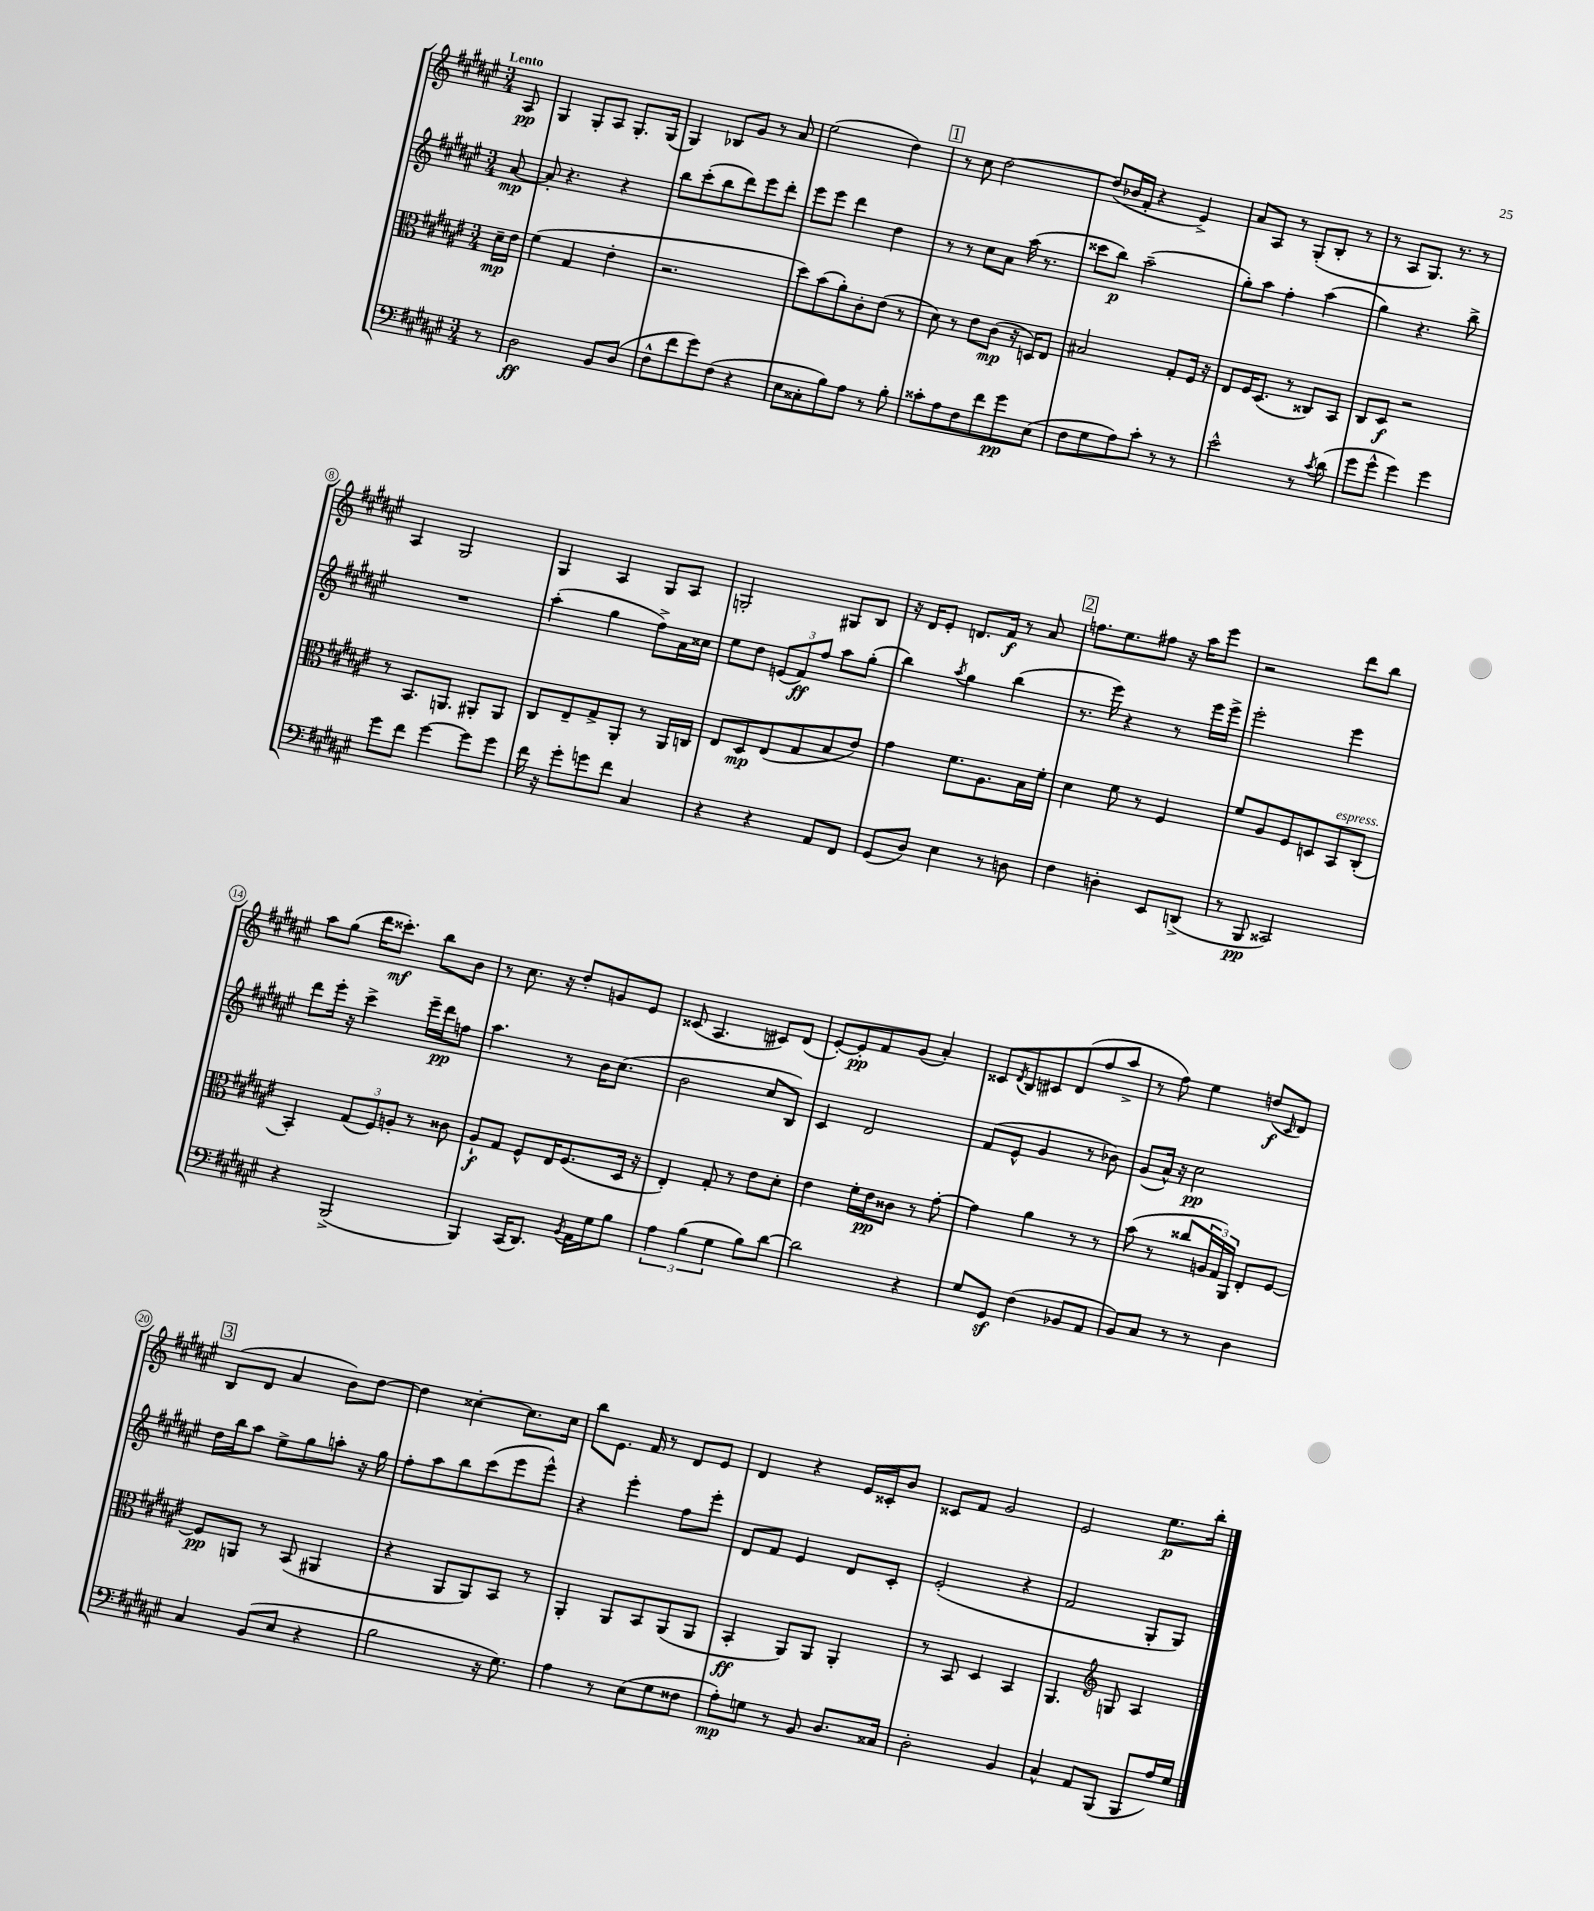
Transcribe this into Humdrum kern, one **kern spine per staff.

**kern	**kern	**kern	**kern
*staff4	*staff3	*staff2	*staff1
*clefF4	*clefC3	*clefG2	*clefG2
*k[f#c#g#d#a#e#]	*k[f#c#g#d#a#e#]	*k[f#c#g#d#a#e#]	*k[f#c#g#d#a#e#]
*M3/4	*M3/4	*M3/4	*M3/4
8r	16d#~	[8a#	8A#
.	16e#	.	.
=	=	=	=
2D#	(4f#	8a#']	4G#
.	.	4.r	.
.	4G#	.	8G#'
.	.	.	8A#
8BB	4e#'	4r	8.G#'
(8D#	.	.	.
.	.	.	(16G#
=	=	=	=
8F#^^	2.r	8bb	4G#)
8f#	.	(8ccc#'	.
8g#)	.	8bb	8B-
(8F#	.	8ddd#)	8g#
4r	.	8eee#	8r
.	.	8ddd#'	8a#
=	=	=	=
8E#	8dd#)	8eee#	(2ee#
8C##'	(8b	8eee#	.
8B)	8a#')	4ddd#	.
8A#	8c#'	.	.
8r	(8e#	4dd#	4dd#)
8B'	8r	.	.
=	=	=	=
8c##'	8d#)	8r	8r
8A#	8r	8r	8cc#
8F#	8e#	8cc#	[2dd#
8f#	(8c#	8a#	.
8g#	16r	(16aa#	.
.	16D)	8.r	.
(8E#	8E#	.	.
=	=	=	=
8F#	2B#	8ccc##	(8dd#]
8G#	.	8bb)	16b-
.	.	.	16f#'
8A#)	.	(2aa#~	4r
8c#'	.	.	.
8r	8G#'	.	4e#^)
8r	16F#	.	.
.	16r	.	.
=	=	=	=
2e#^^	8E#	8gg#')	8a#
.	16F#	8aa#	8A#
.	(8.D#	.	.
.	.	4ff#'	8r
.	8r	.	(8G#'
8r	8C##)	(4aa#	8B'
8qc#	.	.	.
(8d#	8BB	.	8r
=	=	=	=
8g#	8C#	4gg#)	8r
8g#^^	8D#	.	8A#
4g#)	2r	4.r	8.G#)
.	.	.	8.r
4g#	.	.	.
.	.	8bb^	8r
=	=	=	=
8g#	8r	2.r	4A#
8f#	8.BB	.	.
[4g#	.	.	2G#
.	8.AA	.	.
8g#]	8AA#'	.	.
8g#	8AA#	.	.
=	=	=	=
16f#	8C#	(4aa#'	4G#
16r	.	.	.
8g#'	8E#~	.	.
8g	8G#^	4gg#	4A#
8f#	8AA#'	.	.
4C#	8r	8ff#^)	8G#
.	16AA#	16a#	8A#
.	16C	16cc##	.
=	=	=	=
4r	8E#	8ee#	2G'
.	8D#	8dd#	.
4r	(8E#	(12e	.
.	.	12f#)	.
.	8G#	.	.
.	.	12ff#	.
8AA#	8B	8aa#	8G#
8FF#	8e#)	(8gg#'	8B
=	=	=	=
(8GG#	4g#	4bb)	16r
.	.	.	16d#
8D#)	.	.	8e#'
.	.	8qaa#	.
4E#	8.f#	4gg#	8.d
.	8.A#	.	16f#
8r	.	(4bb	8r
8D	16B	.	8a#
.	16f#'	.	.
=	=	=	=
4F#	4d#	8.r	8.ff
.	.	16eee#)	8.ee#
4D'	8f#	4r	.
.	8r	.	8ff#
8EE#	4F#	8r	16r
.	.	.	16aa#
(8DD^	.	16eee#	8eee#
.	.	16eee#^	.
=	=	=	=
8r	8f#	2eee#'	2r
8BBB	8A#	.	.
2CC##)	8F#	.	.
.	8D	.	.
.	8BB	4eee#	8ddd#
.	(8C#'	.	8bb
=	=	=	=
4r	4BB')	8ddd#	8aa#
.	.	16eee#'	(8gg#
.	.	16r	.
(2BBB^	(12G#	4ccc#^	16ddd#
.	.	.	8.ccc##')
.	12F#)	.	.
.	12A'	.	.
.	8r	16eee#~	8bb
.	.	16ddd#	.
.	8c##	8ff	8b
=	=	=	=
4BBB)	8A#`	4.aa#	8r
.	8G#	.	8.cc#
(16CC#	8F#^^	.	.
8.DD#)	.	.	16r
.	16E#	8r	8dd#'
.	(8.F#	.	.
8qBB	.	.	.
16AA#	.	16b	8g
16G#	.	(8.cc#	.
8B	16D#	.	8e#
.	16r	.	.
=	=	=	=
6A#	4E#')	2b	(8c##
.	.	.	4.A#
(6B	.	.	.
.	8G#'	.	.
6G#	.	.	.
.	8r	.	.
8B)	8e#	8cc#	8c#)
[8d#	8d#'	8B)	(8d#
=	=	=	=
2d#]	4e#	4c#	[8e#')
.	.	.	8e#']
.	16f#'	2d#	8f#
.	16e#	.	.
.	8c##	.	(8g#
4r	8r	.	4a#')
.	[8g#'	.	.
=	=	=	=
8G#	4g#]	(8f#	8c##
.	.	.	8qd#
8GG#	.	8e#^^	8B
(4F#	4a#	4g#	8c#
.	.	.	(8d#
8BB-	8r	8r	8ff#
8AA#	8r	8b-)	8aa#^
=	=	=	=
8BB)	(8b	(8g#	8r
8C#	8r	16a#^^)	8ff#)
.	.	16r	.
8r	8cc##	2cc#	4ee#
8r	24A	.	.
.	24G#)	.	.
.	24AA#	.	.
4D#	8E#'	.	(8dd
.	.	.	16qqc#
.	[8F#	.	8d#)
=	=	=	=
4C#	8F#]	16dd#	(8B
.	.	16bb	.
.	8AA	8aa#	8d#
(8BB	8r	8ee#^	4a#
8E#	(8BB	8gg#	.
4r	4AA#	8aa'	8b)
.	.	16r	[8dd#
.	.	16gg#	.
=	=	=	=
2B	4r	8ff#'	4dd#]
.	.	8aa#	.
.	8AA#	8bb	[4cc##'
.	8AA#)	(8ccc#	.
16r	8BB	8eee#	8.cc##]
8.G#)	.	.	.
.	8r	8eee#^^)	.
.	.	.	16cc##
=	=	=	=
4A#	4AA#'	4r	8bb
.	.	.	8.e#
8r	8AA#	4eee#'	.
.	.	.	16f#
(8E#	8BB	.	8r
8G#	(8AA#	8ff#	8d#
8F##	8AA#	8eee#'	8e#
=	=	=	=
8A#')	4BB'	8d#	4d#
8G	.	8f#	.
8r	8AA#)	4e#	4r
8BB	8AA#	.	.
8.D#	4AA#'	8d#	16e#
.	.	.	16c##'
.	.	8c#'	8b
16C##	.	.	.
=	=	=	=
2D#'	8r	(2e#'	8c##
.	8BB	.	8f#
.	4D#	.	2g#
4BB	4BB	4r	.
=	=	=	=
4C#^^	4.AA#	2f#	2e#
8AA#	.	.	.
*	*clefG2	*	*
(8BBB	8G	.	.
8BBB	4A#	8G#'	8.ee#
16A#)	.	8G#)	.
16G#	.	.	16bb'
==	==	==	==
*-	*-	*-	*-
